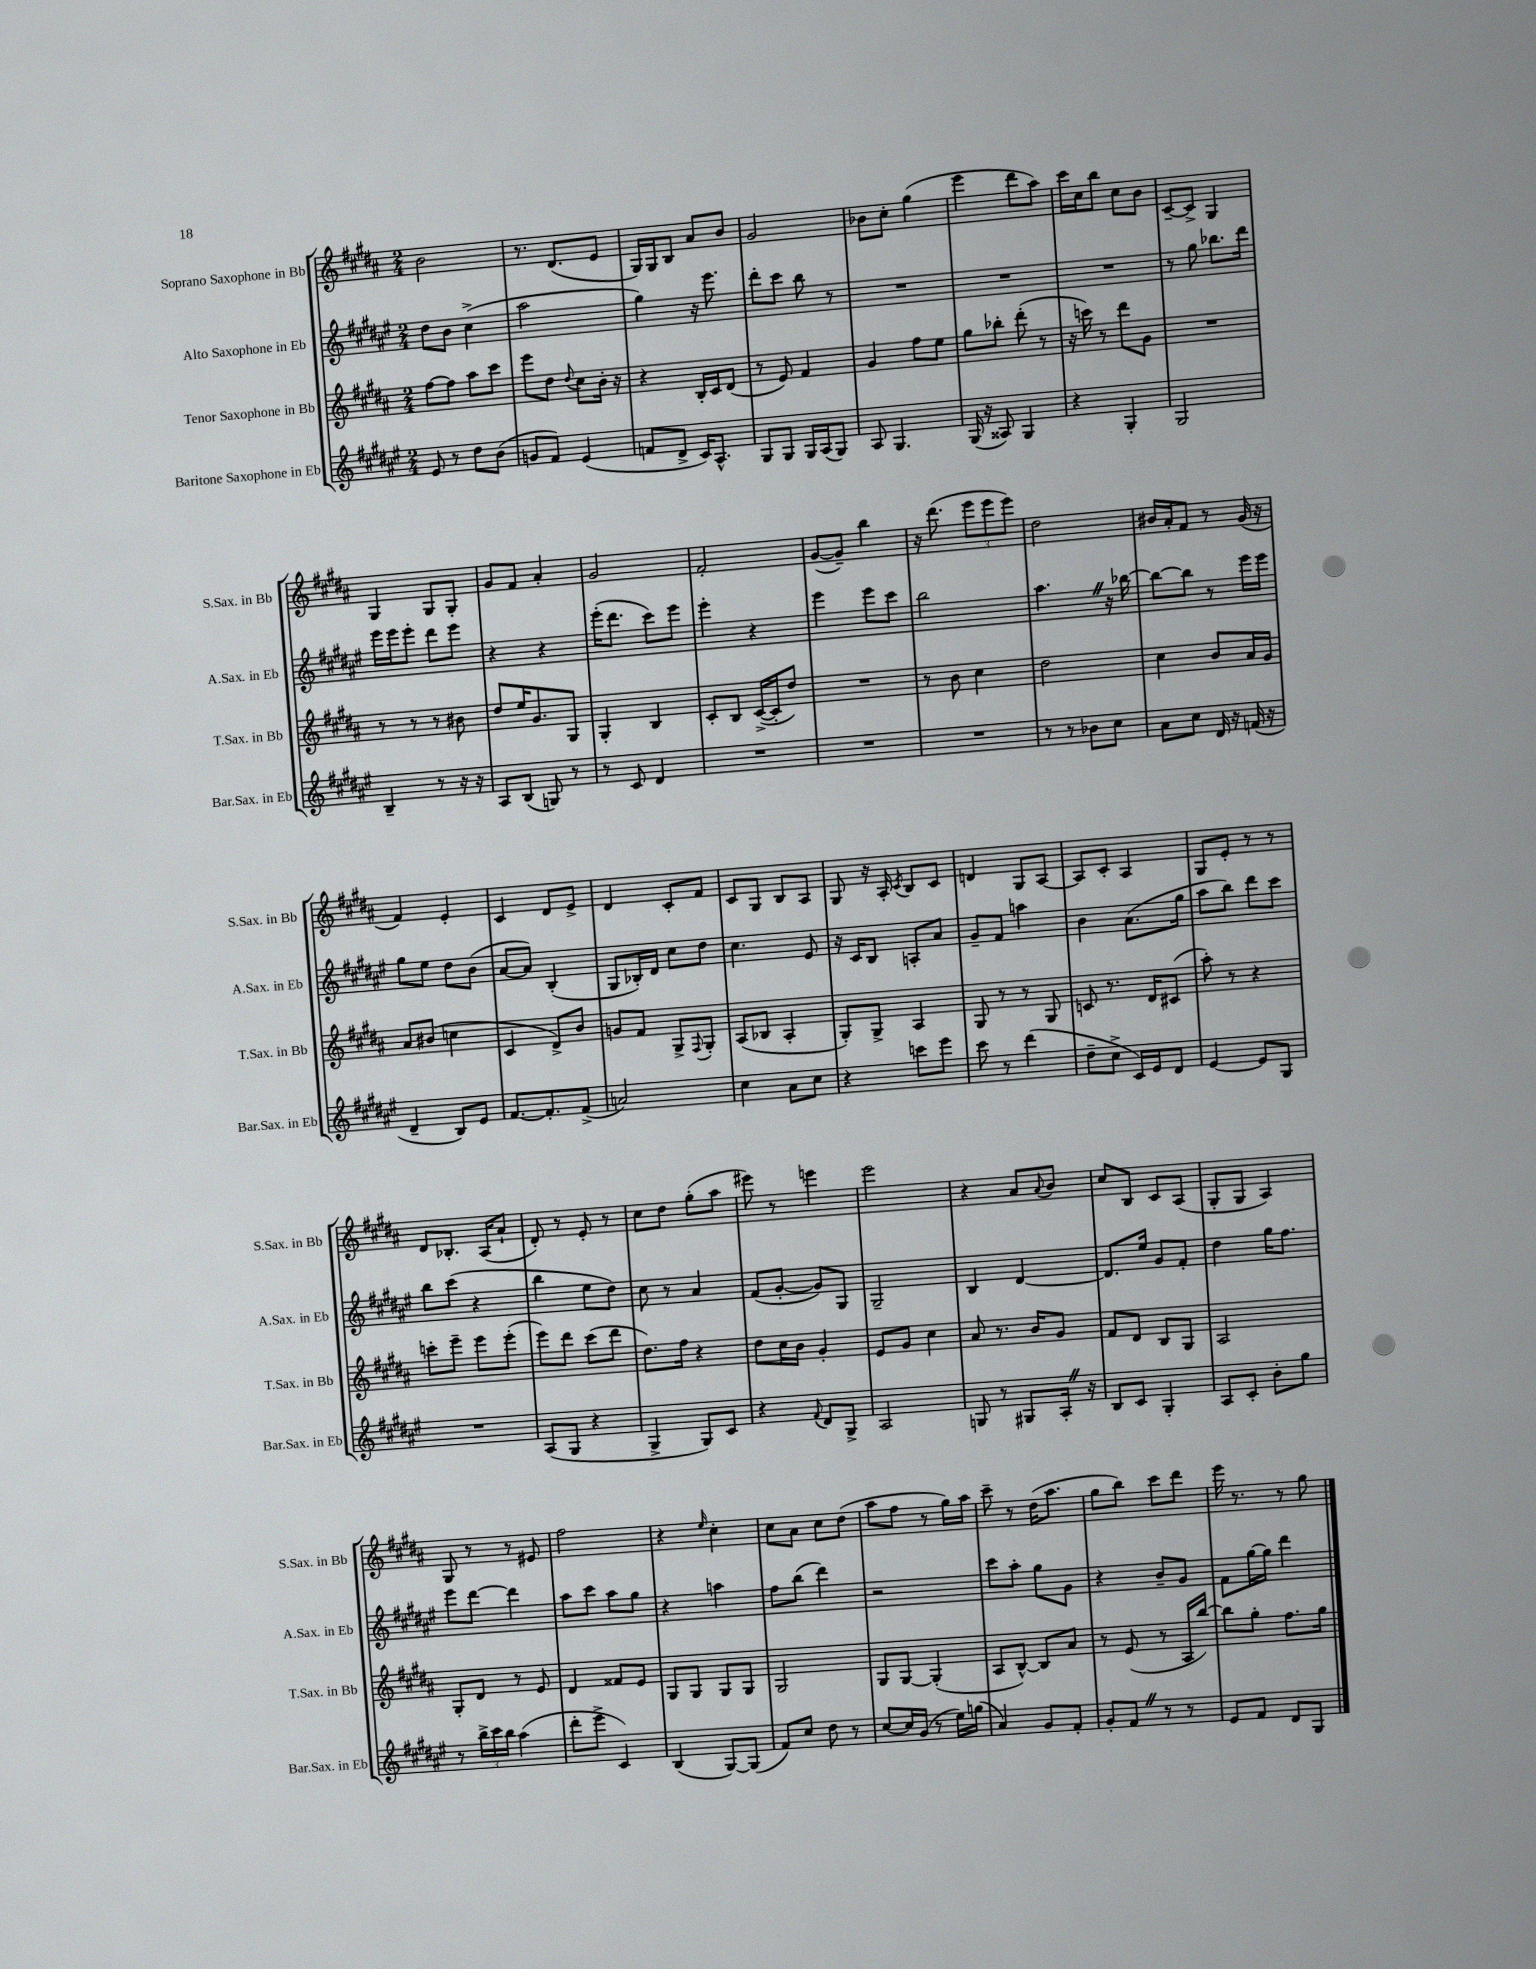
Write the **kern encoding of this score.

**kern	**kern	**kern	**kern
*staff4	*staff3	*staff2	*staff1
*clefG2	*clefG2	*clefG2	*clefG2
*k[f#c#g#d#a#e#]	*k[f#c#g#d#a#]	*k[f#c#g#d#a#e#]	*k[f#c#g#d#a#]
*M2/4	*M2/4	*M2/4	*M2/4
8e#/	[8ff#\L	8dd#\L	2b\
8r	8ff#\]J	8b\J	.
8dd#\L	8aa#\L	(4cc#^\	.
(8b\J	8ccc#\J	.	.
=	=	=	=
8g/L	8eee\L	2aa#\	8.r
8f#/J)	8dd#\J	.	.
.	.	.	(8.d#/L
.	8qqdd#/	.	.
(4e#/	8cc#\L	.	.
.	16b'\Jk	.	8e/J
.	16r	.	.
=	=	=	=
8f/L	4r	4gg#\)	16G#/LL)
.	.	.	16G#/J
8d#^/J	.	.	8B/J
16c#/LK)	16B'/LL	16r	8a#/L
8.A#^^/J	16c#/J	8.eee#\	.
.	(8d#/J	.	8b/J
=	=	=	=
8G#/L	8r	8ddd#'\L	2g#/
8G#/J	8e/)	8ccc#\J	.
16G#/LL	4f#/	8bb\	.
(16A#/J	.	.	.
8G#/J)	.	8r	.
=	=	=	=
8A#/	4g#/	2r	8b-\L
4.G#/	.	.	8cc#'\J
.	8ff#\L	.	(4gg#\
.	8ee\J	.	.
=	=	=	=
(16G#/	8gg#\L	2r	4eee\
16r	.	.	.
8A##/)	8bb-'\J	.	.
4G#/	(8ddd#'\	.	8ddd#\L
.	8r	.	8aa#\J)
=	=	=	=
4r	16r	2r	16ccc#\LL
.	16ccc\)	.	16cc#\J
.	8r	.	8bb\J
4G#'/	8ddd#\L	.	8cc#\L
.	8g#\J	.	8b\J
=	=	=	=
2G#/	2r	8r	[8c#~/L
.	.	8gg#\	8c#^/]J
.	.	8.bb-\L	4G#/
.	.	16ddd#\Jk	.
=	=	=	=
4B~/	8r	16eee#\LL	4G#/
.	.	16eee#\J	.
.	8r	8eee#'\J	.
8r	8r	8ddd#\L	8G#/L
16r	8b#\	8eee#\J	8G#'/J
16r	.	.	.
=	=	=	=
8A#/L	8dd#/L	4r	8g#/L
(8B/J	16ee/K	.	8f#/J
.	8.g#/	.	.
8G/)	.	4r	4a#'/
8r	8G#/J	.	.
=	=	=	=
8r	4G#'/	(16eee#'\LK	2g#/
.	.	8.ddd#\J	.
8c#/	.	.	.
4d#/	4B/	8ccc#\L)	.
.	.	8eee#\J	.
=	=	=	=
2r	8c#'/L	4eee#'\	2f#'/
.	8B/J	.	.
.	([16c#^/LL	4r	.
.	16c#'/]J	.	.
.	8dd#/J)	.	.
=	=	=	=
2r	2r	4eee#\	([8g#/L
.	.	.	8g#~/]J)
.	.	8eee#\L	4bb\
.	.	8ccc#\J	.
=	=	=	=
2r	8r	2bb\	16r
.	.	.	(8.ddd#\
.	8b\	.	.
.	4cc#\	.	12eee\L
.	.	.	12eee\
.	.	.	12eee\J)
=	=	=	=
8r	2dd#\	4.aa#\	2dd#\
8r	.	.	.
8b-\L	.	.	.
8cc#\J	.	16r	.
.	.	[16bb-\	.
=	=	=	=
8a#\L	4cc#\	8bb-\_L	16b#/LL
.	.	.	16a#'/J
8cc#\J	.	8bb-\]J	8f#/J
16d#/	8b/L	8r	8r
16r	.	.	.
(16f/	16a#/L	16eee#\LL	(16g#/
16r	16g#/JJ	16eee#\JJ	16r
=	=	=	=
4d#~/	8a#/L	8gg#\L	4f#/)
.	(8b#/J	8ee#\J	.
8B/L)	4cc\	8dd#\L	4e'/
8e#/J	.	(8b\J	.
=	=	=	=
[8.f#/L	4c#/	[8a#/L	4c#/
.	.	8a#/]J)	.
8.f#'/]	.	.	.
.	8d#^/L)	(4B'/	8d#/L
(8f#^/J	8b/J	.	8e^/J
=	=	=	=
2a/)	8g/L	8G#/L	4d#/
.	8f#/J	16B-'/L)	.
.	.	16d#/JJ	.
.	8G#^/L	8cc#\L	8c#'/L
.	8qqF#/	.	.
.	8G#'/J	8dd#\J	8f#/J
=	=	=	=
4cc#\	(8A#/L	4.cc#\	8c#/L
.	8B-/J	.	8G#/J
8a#\L	4A#'/	.	8B/L
8cc#\J	.	8e#/	8A#/J
=	=	=	=
4r	8G#'/L)	16r	8G#/
.	.	16c#/LK	.
.	8G#^/J	8B/J	16r
.	.	.	16A#'/
.	.	.	8qc#/
8ccc\L	4A#/	8A'/L	8B/L
8eee#\J	.	8a#/J	8c#/J
=	=	=	=
8ccc#\	8G#/	8g#~/L	4d/
8r	8r	8f#/J	.
(4ddd#\	8r	4aa\	8G#/L
.	8G#/	.	[8A#/J
=	=	=	=
8dd#~\L	8c/	4b\	8A#/]L
8cc#^\J	8.r	.	8c#'/J
16c#/LL)	.	(8.a#\L	4A#/
16e#/J	16d#/LK	.	.
8d#/J	(8c#/J	.	.
.	.	16gg#\Jk	.
=	=	=	=
[4e#/	8aa#'\)	8aa#\L	8G#/L
.	8r	8bb\J)	8e'/J
8e#/]L	4r	8ddd#\L	8r
8G#/J	.	8ccc#\J	8r
=	=	=	=
2r	8ccc'\L	8bb\L	8d#/L
.	8eee~\J	(8ccc#\J	8.B-'/J
.	8eee\L	4r	.
.	.	.	(16A#/LK
.	(8eee'\J	.	8a#`/J
=	=	=	=
(8A#/L	8eee\L)	4bb\	8d#'/)
8G#/J	8ddd#\J	.	8r
4r	(8ccc#\L	8ee#\L	8e'/
.	8ddd#\J	8dd#\J)	8r
=	=	=	=
4G#^/	8.dd#\L)	8cc#\	8cc#\L
.	.	8r	8dd#\J
.	16ff#\Jk	.	.
8G#/L)	4r	4a#/	(8gg#'\L
8c#/J	.	.	8aa#\J
=	=	=	=
4r	8dd#\L	(8f#/L	8eee#\)
.	16cc#\L	[8g#'/J	8r
.	16b\JJ	.	.
8qqf#/	.	.	.
8d#/L	4g#'/	8g#/]L)	4eee\
8G#^/J	.	8G#/J	.
=	=	=	=
2A#/	8e/L	2G#~/	2eee\
.	8g#/J	.	.
.	4cc#\	.	.
=	=	=	=
8G/	8a#/	4B/	4r
8r	8.r	.	.
8G#/L	.	[4d#/	8a#/L
.	16b/LK	.	.
.	.	.	8qqa#/
16A#'/Jk	8g#/J	.	8b/J
16r	.	.	.
=	=	=	=
8B/L	8f#/L	8.d#/]L	8cc#/L
8c#/J	8d#/J	.	8B/J
.	.	16ee#/Jk	.
4G#'/	8B/L	8g#/L	8c#/L
.	8G#/J	8f#'/J	(8A#/J
=	=	=	=
8A#/L	2A#/	4dd#\	8G#'/L
8c#'/J	.	.	8G#/J
8b'\L	.	16gg#\LK	4A#/)
.	.	8.ff#\J	.
8gg#\J	.	.	.
=	=	=	=
8r	8G#'/L	8eee#\L	8G#/
24bb^\LL	8d#/J	[8ddd#\J	8r
24ccc#\	.	.	.
24bb\JJ	.	.	.
(4aa#\	8r	4ddd#\]	8r
.	8e/	.	8e#/
=	=	=	=
8ddd#'\L	4d#/	8aa#\L	2ff#\
8eee#^\J	.	8ccc#\J	.
4c#/)	8f##/L	8aa#\L	.
.	8e/J	8gg#\J	.
=	=	=	=
(4B/	8G#/L	4r	4r
.	8G#/J	.	.
.	.	.	16qqee/
[8G#/L)	8G#/L	4aa\	4cc#'\
(8G#/]J	8G#/J	.	.
=	=	=	=
8f#/L)	2G#/	8ff#\L	8cc#\L
8cc#/J	.	(8bb\J	8a#\J
8dd#\	.	4ddd#\)	8cc#\L
8r	.	.	(8dd#\J
=	=	=	=
[8cc#/L	8G#/L	2r	8aa#\L
16cc#/]L	[8G#/J	.	8ff#\J
(16g#/JJ	.	.	.
8r	(4G#'/]	.	8r
16ee#\LL)	.	.	16gg#\LL)
(16gg\JJ	.	.	16aa#\JJ
=	=	=	=
4a#/)	8A#/L	8ccc#\L	8ccc#~\
.	[8B^^/J)	8aa#'\J	8r
8g#/L	8B/]L	8gg#\L	(16dd#\LK
.	.	.	8.aa#\J
8f#'/J	8a#/J	8g#\J	.
=	=	=	=
8g#'/L	8r	4r	8gg#\L
8f#/J	(8e/	.	8bb\J)
8r	8r	8b~/L	8ccc#\L
8r	16A#/LL	8g#/J	8ddd#\J
.	[16bb/JJ)	.	.
=	=	=	=
8e#/L	8bb\]L	8f#\L	16eee\
.	.	.	8.r
8f#/J	8gg#'\J	[16gg#\L	.
.	.	16gg#\]JJ	.
8d#/L	8.ff#\L	4ddd#\	8r
8G#/J	.	.	8gg#\
.	16gg#\Jk	.	.
==	==	==	==
*-	*-	*-	*-
